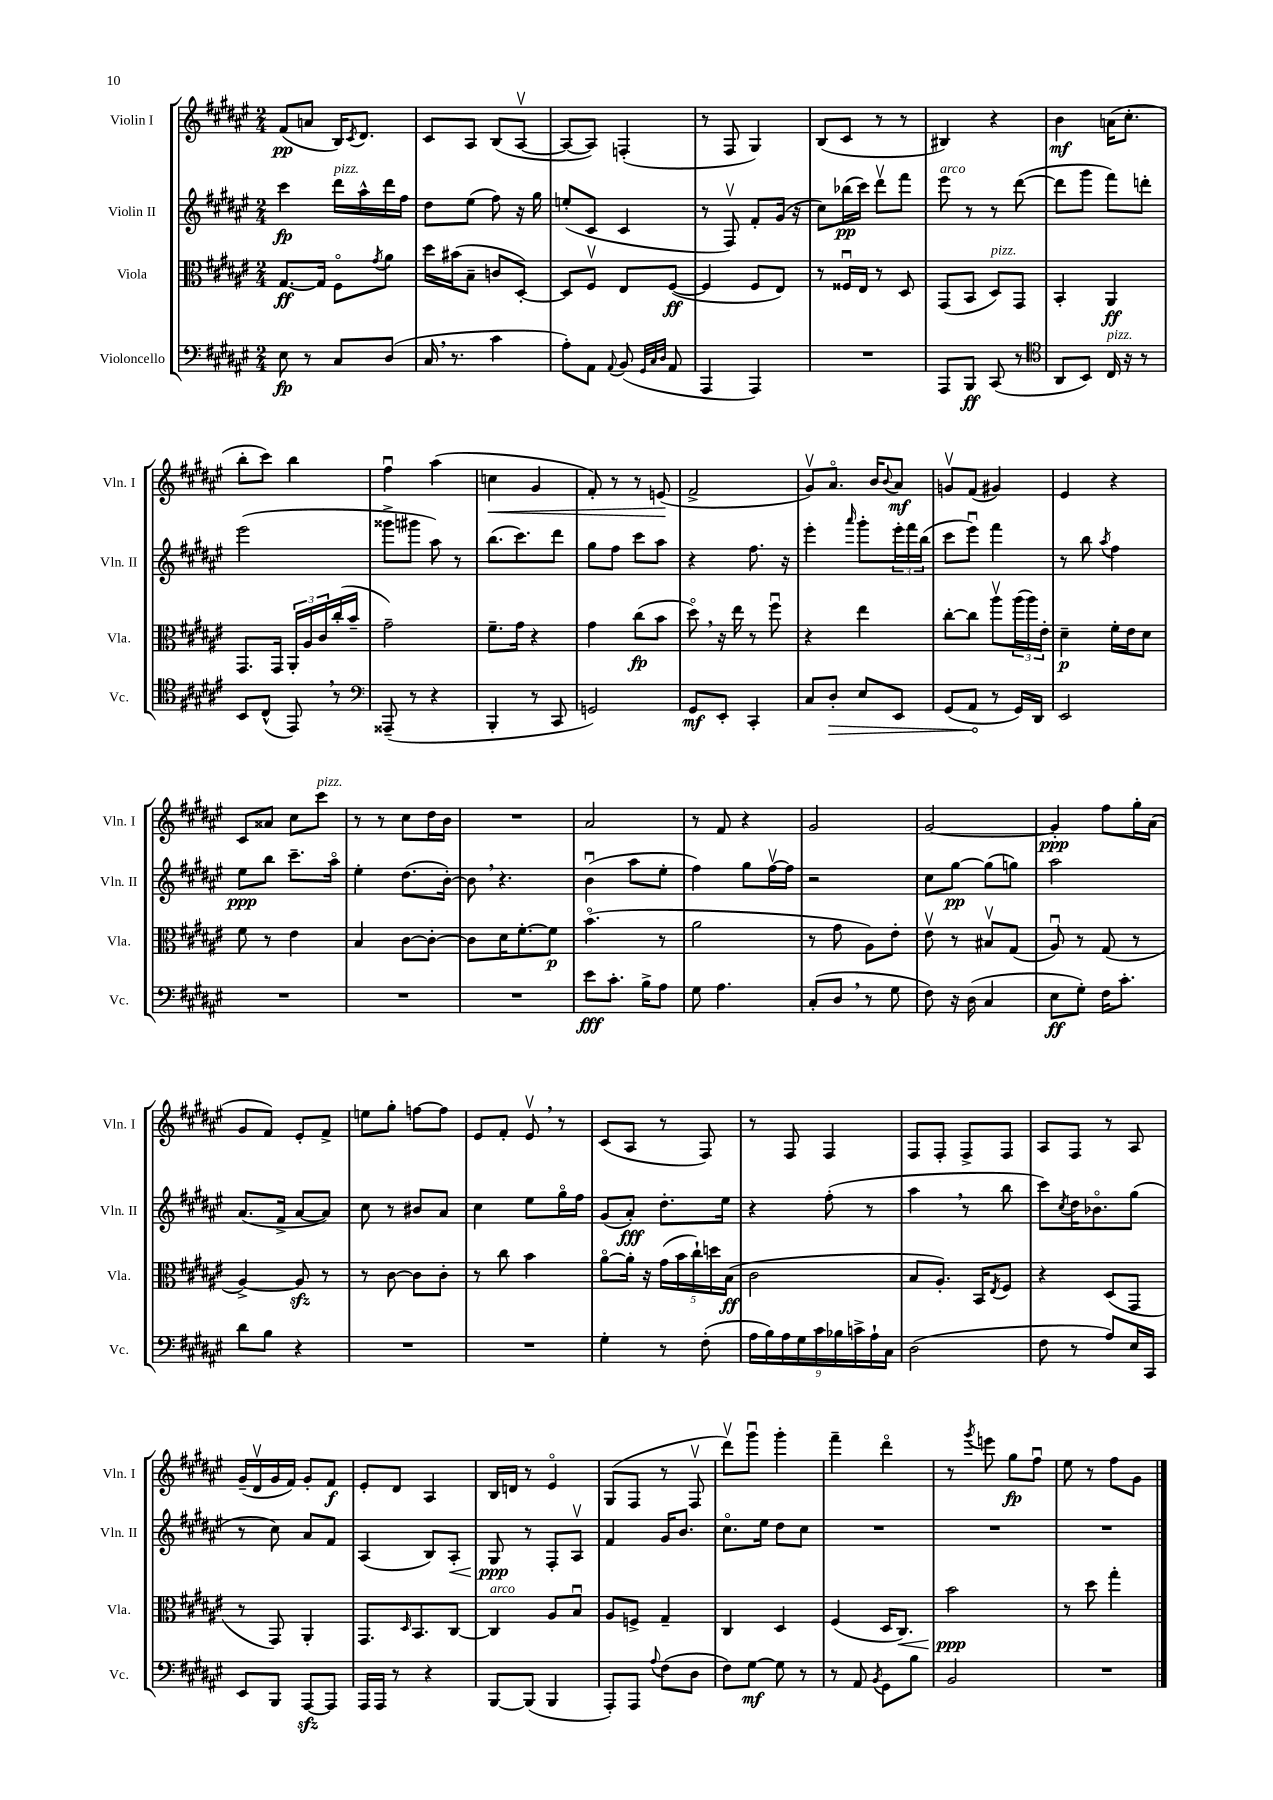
<<
\new StaffGroup <<
\new Staff = "s0" \with { instrumentName = "Violin I" shortInstrumentName = "Vln. I" } {
    \clef treble \key fis \major \numericTimeSignature \time 2/4
    fis'8\pp( a'8 b16) \acciaccatura { cis'8 } dis'8. |
    cis'8 ais8 b8( ais8~\upbow |
    ais8~ ais8) f4-.( |
    r8 fis8 gis4) |
    b8( cis'8 r8 r8 |
    bis4) r4 |
    b'4\mf a'16( cis''8.-. |
    b''8-. cis'''8) b''4 |
    fis''4\downbow ais''4( |
    c''4\< gis'4 |
    fis'8-.) r8 r8 e'8\!( |
    fis'2-> |
    gis'8\upbow) ais'8.\flageolet b'16 \appoggiatura { b'8 } ais'8\mf |
    g'8\upbow fis'8( gis'4) |
    eis'4 r4 |
    cis'8 aisis'8 cis''8 cis'''8^\markup { \italic "pizz." } |
    r8 r8 cis''8 dis''16 b'16 |
    R2 |
    ais'2 |
    r8 fis'8 r4 |
    gis'2 |
    gis'2~ |
    gis'4-.\ppp fis''8 gis''16-. ais'16( |
    gis'8 fis'8) eis'8-. fis'8-> |
    e''8 gis''8-. f''8~ f''8 |
    eis'8 fis'8-. eis'8\upbow \breathe r8 |
    cis'8( ais8 r8 fis8) |
    r8 fis8 fis4 |
    fis8 fis8-. fis8-> fis8 |
    ais8 fis8 r8 ais8 |
    gis'16--( dis'16\upbow gis'16 fis'16) gis'8-. fis'8\f |
    eis'8-. dis'8 ais4 |
    b16 d'16 r8 eis'4\flageolet |
    gis8( fis8 r8 fis8\upbow |
    dis'''8\upbow) gis'''8\downbow gis'''4-. |
    fis'''4-- dis'''4\flageolet |
    r8 \acciaccatura { gis'''8 } e'''8 gis''8\fp fis''8\downbow |
    eis''8 r8 fis''8 gis'8 \bar "|." |
}
\new Staff = "s1" \with { instrumentName = "Violin II" shortInstrumentName = "Vln. II" } {
    \clef treble \key fis \major \numericTimeSignature \time 2/4
    cis'''4\fp dis'''16^\markup { \italic "pizz." } ais''16-^ dis'''16 fis''16 |
    dis''8 eis''8( fis''8) r16 gis''16 |
    e''8-.( cis'8 cis'4 |
    r8 fis8\upbow) fis'8-. gis'16( r16 |
    cis''8) bes''16\pp( cis'''16) dis'''8\upbow fis'''8 |
    eis'''8^\markup { \italic "arco" } r8 r8 dis'''8~( |
    dis'''8 gis'''8 fis'''8) d'''8-. |
    eis'''2( |
    gisis'''8-> gis'''8 ais''8) r8 |
    b''8.( cis'''8.) dis'''8 |
    gis''8 fis''8 cis'''8 ais''8 |
    r4 fis''8. r16 |
    eis'''4-. \grace { ais'''16 } gis'''8-. \tuplet 3/2 { eis'''16-. fis'''16 b''16( } |
    cis'''8 eis'''8\downbow) fis'''4 |
    r8 b''8 \acciaccatura { ais''8 } fis''4 |
    eis''8\ppp b''8 cis'''8.-- ais''16\flageolet |
    eis''4-. dis''8.( b'16~-.) |
    b'8 \breathe r4. |
    b'4\downbow( ais''8 eis''8-. |
    fis''4) gis''8 fis''16~\upbow fis''16 |
    r2 |
    cis''8 gis''8~\pp gis''8( g''8) |
    ais''2 |
    ais'8.( fis'16-> ais'8~ ais'8) |
    cis''8 r8 bis'8 ais'8 |
    cis''4 eis''8 gis''16\flageolet fis''16 |
    gis'8( ais'8-.\fff) dis''8.-. eis''16 |
    r4 fis''8-.( r8 |
    ais''4 \breathe r8 b''8 |
    cis'''8) \acciaccatura { cis''8 } dis''16 bes'8.\flageolet gis''8( |
    r8 cis''8) ais'8 fis'8 |
    ais4( b8) ais8-.\< |
    gis8\ppp\! r8 fis8-. ais8\upbow |
    fis'4 gis'16 b'8. |
    cis''8.\flageolet eis''16 dis''8 cis''8 |
    R2 |
    R2 |
    R2 \bar "|." |
}
\new Staff = "s2" \with { instrumentName = "Viola" shortInstrumentName = "Vla." } {
    \clef alto \key fis \major \numericTimeSignature \time 2/4
    gis8.~\ff gis16 fis8\flageolet \acciaccatura { gis'8 } ais'8 |
    dis''16 bis'16( b8-- c'8 dis8~-.) |
    dis8 fis8\upbow eis8 fis8~\ff( |
    fis4 fis8 eis8) |
    r8 fisis16\downbow eis16 r8 dis8 |
    gis,8( b,8 dis8^\markup { \italic "pizz." }) gis,8 |
    b,4-. ais,4\ff |
    gis,8. gis,16 \tuplet 3/2 { ais,16-. ais16 cis'16 } cis''16-.( b'16-- |
    gis'2--) |
    fis'8.-- gis'16 r4 |
    gis'4 cis''8\fp( b'8 |
    dis''8\flageolet) \breathe r16 eis''16 r8 fis''8\downbow |
    r4 eis''4 |
    cis''8~-. cis''8 ais''8\upbow \tuplet 3/2 { ais''16( ais''16) eis'16-. } |
    dis'4--\p fis'16-. eis'16 dis'8 |
    fis'8 r8 eis'4 |
    b4 cis'8~ cis'8~-. |
    cis'8 dis'16 fis'8.~-. fis'8\p |
    b'4.\flageolet( r8 |
    ais'2 |
    r8 gis'8 ais8) eis'8-. |
    eis'8\upbow r8 bis8\upbow gis8( |
    ais8\downbow) r8 gis8( r8 |
    ais4~->) ais8\sfz r8 |
    r8 cis'8~ cis'8 cis'8-. |
    r8 cis''8 b'4 |
    ais'8~\flageolet ais'16-. r16 \tuplet 5/4 { gis'16( b'16 cis''16-!) d''16 b16\ff( } |
    cis'2 |
    b8 ais8.-.) b,16 \acciaccatura { eis8 } fis8 |
    r4 dis8( gis,8 |
    r8 gis,8) ais,4-. |
    gis,8. \grace { dis16 } b,8. cis8~ |
    cis4^\markup { \italic "arco" } ais8 b8\downbow |
    ais8 f8-> gis4-- |
    cis4 dis4 |
    fis4( dis16 cis8.\<) |
    b'2\ppp\! |
    r8 dis''8 gis''4-. \bar "|." |
}
\new Staff = "s3" \with { instrumentName = "Violoncello" shortInstrumentName = "Vc." } {
    \clef bass \key fis \major \numericTimeSignature \time 2/4
    eis8\fp r8 cis8 dis8( |
    cis16 \breathe r8. cis'4 |
    ais8-.) ais,8 \appoggiatura { ais,8 } b,8( \grace { gis,32 cis32 dis32 } ais,8 |
    ais,,4 ais,,4) |
    R2 |
    ais,,8 b,,8\ff cis,8( r8 |
    \clef tenor ais,8 b,8) cis16^\markup { \italic "pizz." } r16 r8 |
    b,8 cis8-^( eis,8) \breathe r8 |
    \clef bass aisis,,8--( r8 r4 |
    b,,4-. r8 cis,8 |
    g,2) |
    gis,8\mf eis,8-. cis,4-. |
    cis8 \once \override Hairpin.circled-tip = ##t dis8-.\> eis8 eis,8 |
    gis,8( ais,8\! r8 gis,16) dis,16 |
    eis,2 |
    R2 |
    R2 |
    R2 |
    eis'8\fff cis'8.-. b16-> ais8 |
    gis8 ais4. |
    cis8-.( dis8 \breathe r8 gis8 |
    fis8) r16 dis16( cis4 |
    eis8\ff gis8-.) fis16 cis'8.-. |
    dis'8 b8 r4 |
    R2 |
    R2 |
    gis4-. r8 fis8-.( |
    \tuplet 9/8 { ais16 b16) ais16 gis16 cis'16 bes16 c'16-> ais16-! cis16 } |
    dis2( |
    fis8 r8 ais8) eis16 cis,16 |
    eis,8 b,,8 ais,,8~\sfz ais,,8 |
    ais,,16 ais,,16 r8 r4 |
    b,,8~ b,,8( b,,4 |
    ais,,8-.) ais,,8 \appoggiatura { ais8 } fis8( dis8 |
    fis8) gis8~\mf gis8 r8 |
    r8 ais,8 \acciaccatura { b,8 } gis,8 b8 |
    b,2 |
    R2 \bar "|." |
}
>>
>>
\layout { \context { \Score \remove "Bar_number_engraver" } }
